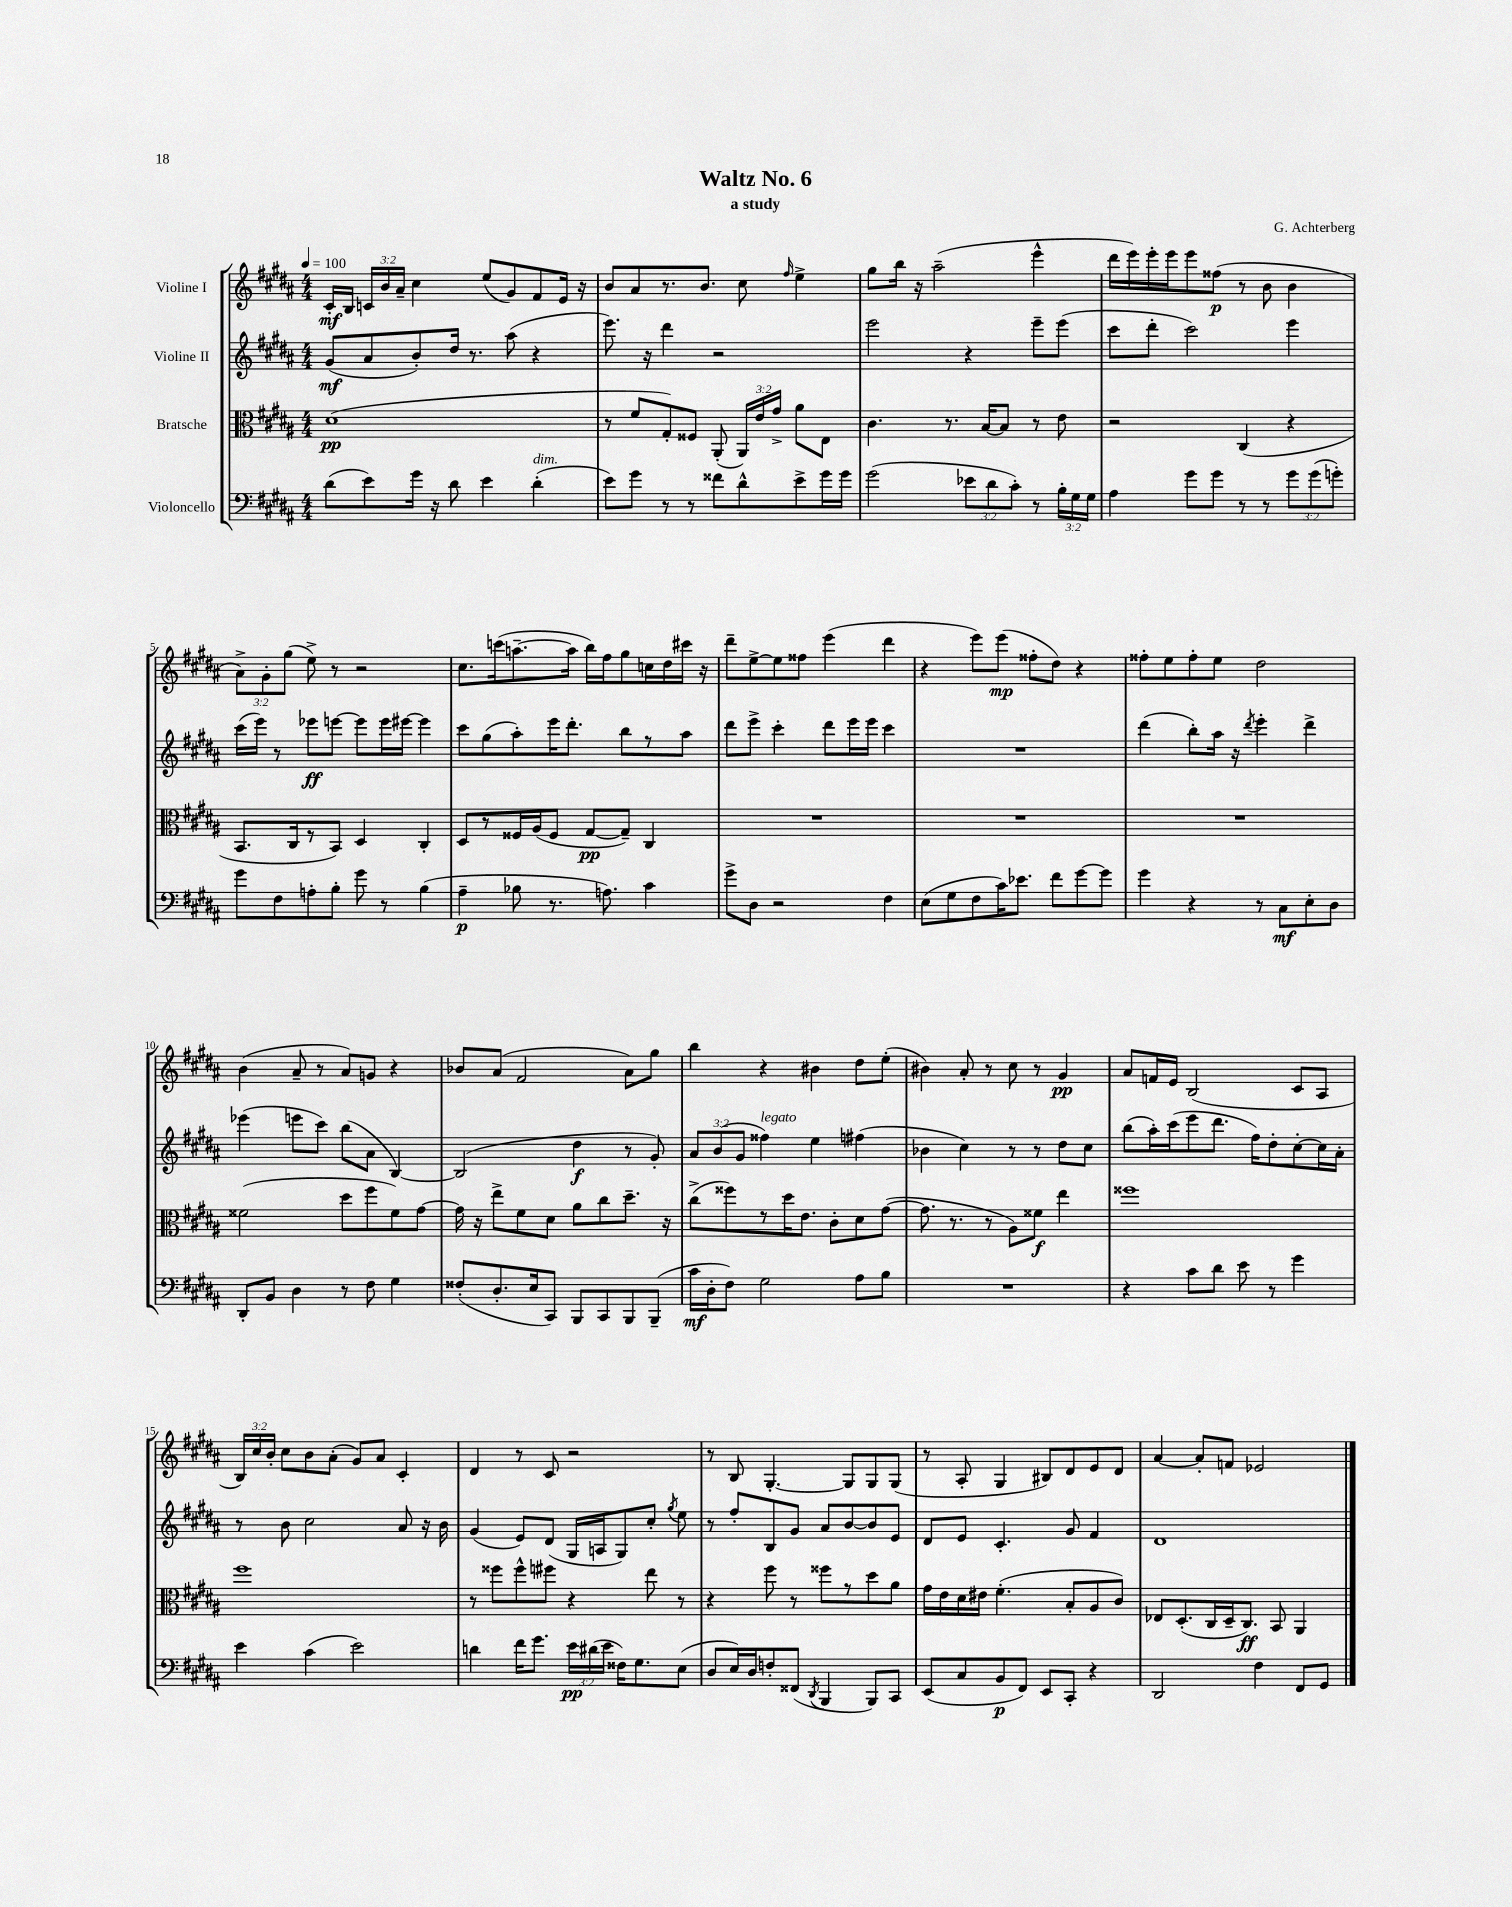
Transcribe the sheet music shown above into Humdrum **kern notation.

**kern	**kern	**kern	**kern
*staff4	*staff3	*staff2	*staff1
*clefF4	*clefC3	*clefG2	*clefG2
*k[f#c#g#d#a#]	*k[f#c#g#d#a#]	*k[f#c#g#d#a#]	*k[f#c#g#d#a#]
*M4/4	*M4/4	*M4/4	*M4/4
*MM100	*MM100	*MM100	*MM100
(8d#	(1d#	(8g#	16c#'
.	.	.	16B
8e)	.	8a#	24c
.	.	.	24b
.	.	.	24a#~
16g#	.	8b')	4cc#
16r	.	.	.
8d#	.	16dd#	.
.	.	8.r	.
4e	.	.	(8ee
.	.	(8aa#	8g#)
(4d#'	.	4r	8f#
.	.	.	16e
.	.	.	16r
=	=	=	=
8e)	8r	8.eee)	8b
8g#	8f#	.	8a#
.	.	16r	.
8r	8G#')	4ddd#	8.r
8r	8F##	.	.
.	.	.	8.b
8f##	(8AA#'	2r	.
8d#^^	24AA#)	.	8cc#
.	24e	.	.
.	24g#^	.	.
.	.	.	16qqff#
8e^	8a#	.	4ee^
16g#	8E	.	.
16g#	.	.	.
=	=	=	=
(2g#	4.c#	2eee	8gg#
.	.	.	16bb
.	.	.	16r
.	.	.	(2aa#~
.	8.r	.	.
12e-	.	4r	.
.	[16B	.	.
12d#	.	.	.
.	8B]	.	.
12c#')	.	.	.
8r	8r	8eee~	4eee^^
24B'	8e	(8eee	.
24G#	.	.	.
24G#	.	.	.
=	=	=	=
4A#	2r	8ccc#	16ddd#
.	.	.	16eee)
.	.	8ddd#'	16eee'
.	.	.	16eee
8g#	.	2ccc#)	8eee
8g#	.	.	(8ff##
8r	(4C#	.	8r
8r	.	.	8b
12g#	4r	4eee	4b
(12g#	.	.	.
12g')	.	.	.
=	=	=	=
8g#	8.BB	(16ccc#	12a#^)
.	.	16eee)	.
.	.	.	12g#'
8F#	.	8r	.
.	.	.	(12gg#
.	16C#	.	.
8A'	8r	8eee-	8ee^)
8B'	8BB)	[8eee	8r
8g#	4D#	8eee]	2r
8r	.	16eee	.
.	.	[16eee#	.
(4B	4C#'	4eee#]	.
=	=	=	=
4A#~	8D#	8ccc#	8.cc#
.	8r	(8gg#	.
.	.	.	(16ccc
8B-	16F##	8aa#')	[8.aa~
.	(16A#	.	.
8.r	8F##	16eee	.
.	.	8.ddd#'	16aa]
.	[8G#	.	16bb)
8.A)	.	.	16ff#
.	8G#~])	8bb	8gg#
4c#	4C#	8r	16cc
.	.	.	16dd#
.	.	8aa#	16ccc#
.	.	.	16r
=	=	=	=
8g#^	1r	8ddd#	8ddd#~
8D#	.	8eee^	[8ee^
2r	.	4ccc#'	8ee]
.	.	.	8ff##
.	.	8ddd#	(4eee
.	.	16eee	.
.	.	16eee	.
4F#	.	4ccc#	4ddd#
=	=	=	=
(8E	1r	1r	4r
8G#	.	.	.
8F#	.	.	8eee)
16c#)	.	.	(8eee
8.e-	.	.	.
.	.	.	8ff##'
8f#	.	.	8dd#)
[8g#	.	.	4r
8g#]	.	.	.
=	=	=	=
4g#	1r	(4ddd#	8ff##'
.	.	.	8ee
4r	.	8bb')	8ff##'
.	.	16aa#	8ee
.	.	16r	.
.	.	8qddd#	.
8r	.	4eee'	2dd#
8C#	.	.	.
8E'	.	4ddd#^	.
8D#	.	.	.
=	=	=	=
8DD#'	(2f##	(4eee-	(4b
8BB	.	.	.
4D#	.	8eee	8a#~
.	.	8ccc#)	8r
8r	8dd#	(8bb	8a#)
8F#	8ff#	8a#	8g
4G#	8f##)	[4B)	4r
.	[8g#	.	.
=	=	=	=
(8F##'	16g#]	(2B]	8b-
.	16r	.	.
8.D#'	8ee^	.	(8a#
.	8f#	.	2f#
16E	.	.	.
8CC#)	8d#	.	.
8BBB	8a#	4dd#	.
8CC#	8cc#	.	.
8BBB	8.dd#~	8r	8a#)
(8BBB~	.	8g#')	8gg#
.	16r	.	.
=	=	=	=
16c#	(8cc#^	12a#	4bb
16D#'	.	.	.
.	.	(12b	.
8F#)	8ff##)	.	.
.	.	12g#	.
2G#	8r	4ff##)	4r
.	16dd#	.	.
.	8.e	.	.
.	.	4ee	4b#
.	8c#'	.	.
8A#	8d#	(4ff#	8dd#
8B	([8g#	.	(8ee'
=	=	=	=
1r	8.g#]	4b-	4b#)
.	8.r	.	.
.	.	4cc#)	8a#'
.	8r	.	8r
.	8A#)	8r	8cc#
.	8f##	8r	8r
.	4ee	8dd#	4g#
.	.	8cc#	.
=	=	=	=
4r	1ff##	(8bb	8a#
.	.	16aa#')	16f
.	.	(16ccc#	16e
8c#	.	8eee	(2B
8d#	.	8.ddd#	.
8e	.	.	.
.	.	16ff#)	.
8r	.	8dd#'	.
4g#	.	[8cc#'	8c#
.	.	16cc#]	8A#
.	.	16a#'	.
=	=	=	=
4e	1ff#	8r	24B)
.	.	.	24cc#
.	.	.	24b'
.	.	8b	8cc#
(4c#	.	2cc#	8b
.	.	.	(8a#'
2e)	.	.	8g#)
.	.	.	8a#
.	.	8a#	4c#'
.	.	16r	.
.	.	16b	.
=	=	=	=
4d	8r	(4g#	4d#
.	8ff##	.	.
16f#	8ff##^^	8e)	8r
8.g#	.	.	.
.	8ff#	(8d#	8c#
24e	4r	16G#	2r
(24d#	.	.	.
.	.	16A	.
24e	.	.	.
16F##)	.	8G#)	.
8.G#	.	.	.
.	8ee	8cc#'	.
.	.	8qgg#	.
(8E	8r	8ee	.
=	=	=	=
8D#	4r	8r	8r
16E)	.	8ff#'	8B
16D#	.	.	.
8F'	8ff#	8B	[4.G#'
(8FF##	8r	8g#	.
8qDD#	.	.	.
4BBB	8ff##	8a#	.
.	8r	[8b	8G#]
8BBB)	8dd#	8b]	8G#
8CC#	8a#	8e	(8G#
=	=	=	=
(8EE	16g#	8d#	8r
.	16e	.	.
8C#	16d#	8e	8A#'
.	16e#	.	.
8BB	(4.f#'	4.c#'	4G#
8FF#)	.	.	.
8EE	.	.	8B#)
8CC#'	8B'	8g#	8d#
4r	8A#	4f#	8e
.	8c#)	.	8d#
=	=	=	=
2DD#	8E-	1d#	[4a#
.	(8.D#'	.	.
.	.	.	8a#']
.	16C#	.	.
.	16D#~	.	8f
.	8.C#)	.	.
4F#	.	.	2e-
.	8BB	.	.
8FF#	4AA#	.	.
8GG#	.	.	.
==	==	==	==
*-	*-	*-	*-
